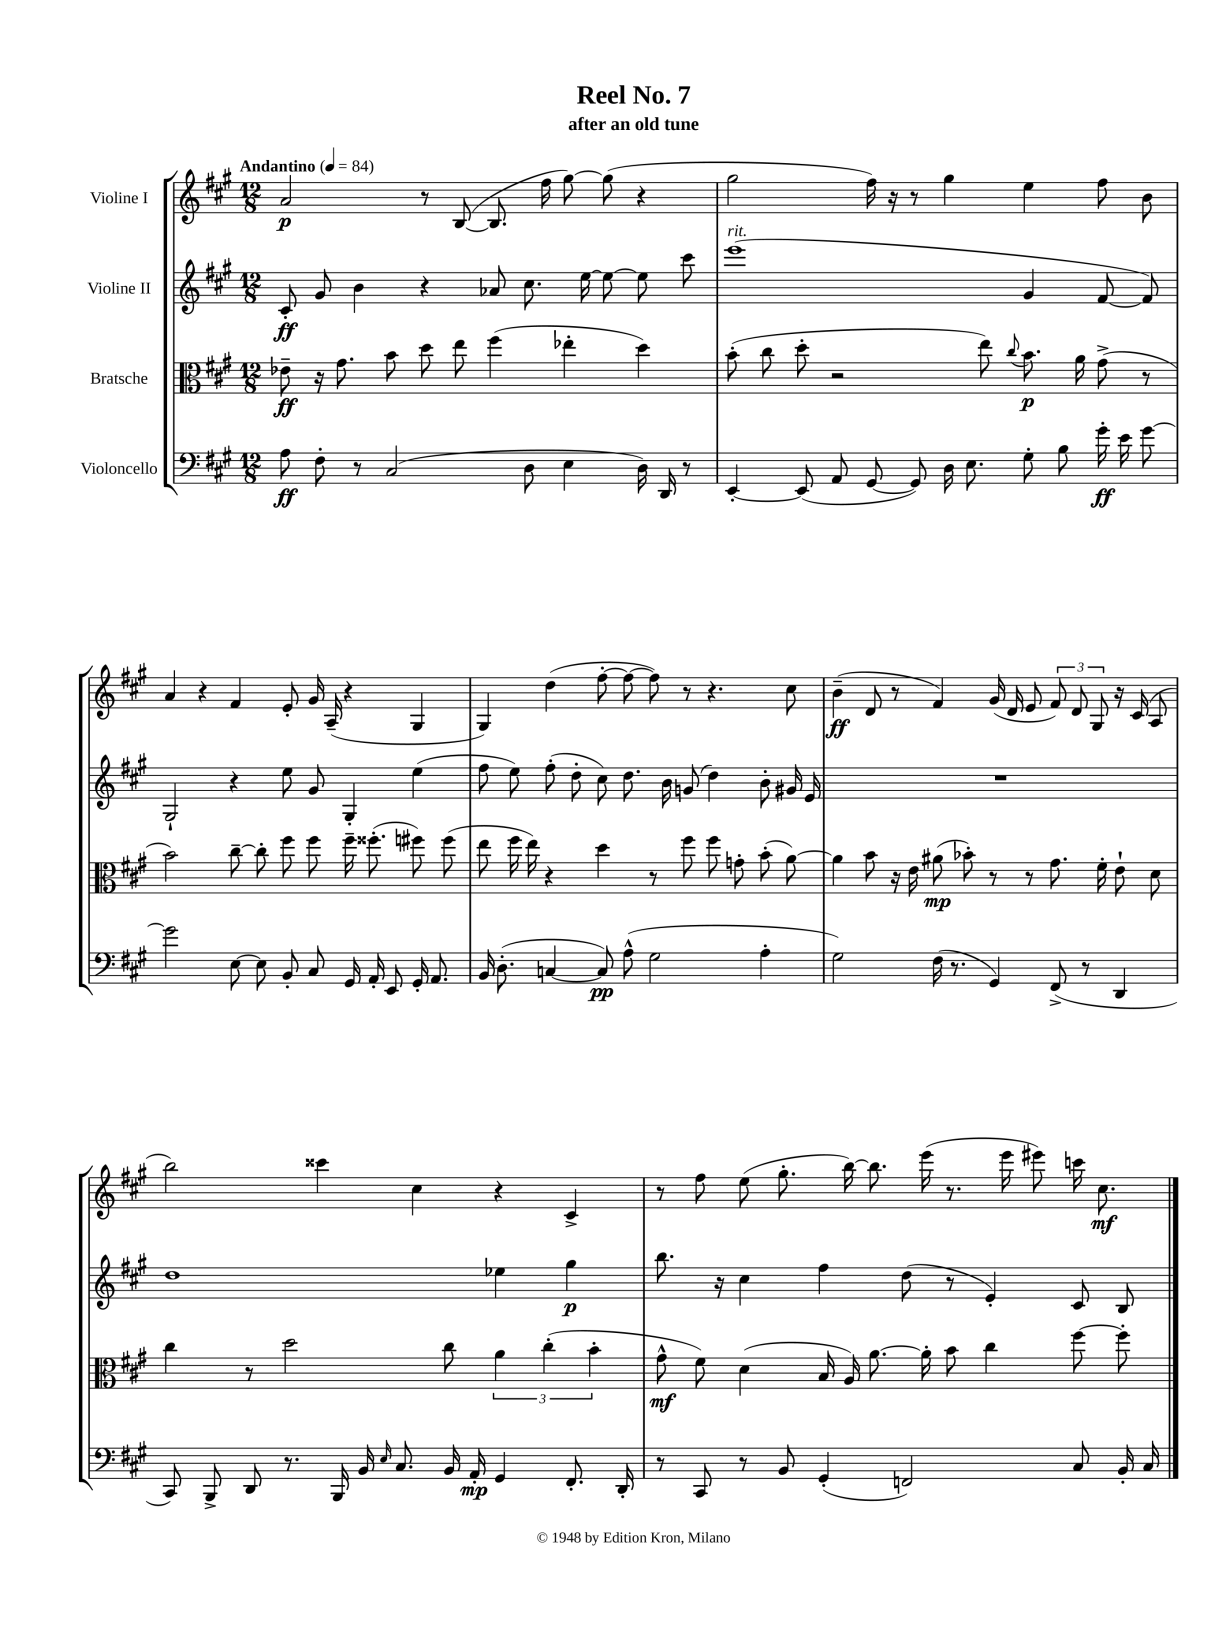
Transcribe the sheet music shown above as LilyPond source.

\header { title = "Reel No. 7" subtitle = "after an old tune" }
<<
\new StaffGroup <<
\new Staff = "s0" \with { instrumentName = "Violine I" } {
    \clef treble \key a \major \numericTimeSignature \time 12/8 \tempo "Andantino" 4 = 84
    \autoBeamOff a'2\p r8 b8~( b8. fis''16 gis''8~) gis''8( r4 |
    gis''2 fis''16) r16 r8 gis''4 e''4 fis''8 b'8 |
    a'4 r4 fis'4 e'8-. gis'16 a16--( r4 gis4 |
    gis4) d''4( fis''8~-. fis''8~ fis''8) r8 r4. cis''8 |
    b'4--\ff( d'8 r8 fis'4) gis'16( d'16 e'8 \tuplet 3/2 { fis'8) d'8 gis8 } r16 cis'16( a8 |
    b''2) cisis'''4 cis''4 r4 cis'4-> |
    r8 fis''8 e''8( gis''8.-. b''16~) b''8. e'''16( r8. e'''16 eis'''8) c'''16 cis''8.\mf \bar "|." |
}
\new Staff = "s1" \with { instrumentName = "Violine II" } {
    \clef treble \key a \major \numericTimeSignature \time 12/8
    \autoBeamOff cis'8-.\ff gis'8 b'4 r4 aes'8 cis''8. e''16~ e''8~ e''8 cis'''8 |
    e'''1^\markup { \italic "rit." }( gis'4 fis'8~ fis'8) |
    gis2-! r4 e''8 gis'8 gis4-. e''4( |
    fis''8 e''8) fis''8-.( d''8-. cis''8) d''8. b'16 g'8( d''4) b'8-. gis'16 e'16 |
    R1. |
    d''1 ees''4 gis''4\p |
    b''8. r16 cis''4 fis''4 d''8( r8 e'4-.) cis'8 b8 \bar "|." |
}
\new Staff = "s2" \with { instrumentName = "Bratsche" } {
    \clef alto \key a \major \numericTimeSignature \time 12/8
    \autoBeamOff ees'8--\ff r16 gis'8. b'8 d''8 e''8 fis''4( ees''4-. d''4) |
    b'8-.( cis''8 d''8-. r2 e''8) \appoggiatura { cis''8 } b'8.\p a'16 gis'8->( r8 |
    b'2) cis''8~-- cis''8-. fis''8 fis''8 fis''16-- fisis''8.-.( fis''8) fis''8( |
    e''8 fis''16 e''16) r4 d''4 r8 fis''8 fis''8 g'8-. b'8-.( a'8~) |
    a'4 b'8 r16 e'16 ais'8\mp( bes'8-.) r8 r8 gis'8. fis'16-. e'8-! d'8 |
    cis''4 r8 d''2 cis''8 \tuplet 3/2 { a'4 cis''4-.( b'4-. } |
    gis'8-^\mf fis'8) d'4( b16 a16) a'8.~ a'16-. b'8 cis''4 fis''8~ fis''8-. \bar "|." |
}
\new Staff = "s3" \with { instrumentName = "Violoncello" } {
    \clef bass \key a \major \numericTimeSignature \time 12/8
    \autoBeamOff a8\ff fis8-. r8 cis2( d8 e4 d16) d,16 r8 |
    e,4~-. e,8( a,8 gis,8~ gis,8) d16 e8. gis8-. b8 gis'16-.\ff e'16 gis'8~ |
    gis'2 e8~ e8 b,8-. cis8 gis,16 a,16-. e,8 gis,16-. a,8. |
    b,16 d8.-.( c4~ c8\pp) a8-^( gis2 a4-. |
    gis2) fis16( r8. gis,4) fis,8->( r8 d,4 |
    cis,8) b,,8-> d,8 r8. b,,16 b,16 \grace { e16 } cis8. b,16 a,16-.\mp gis,4 fis,8.-. d,16-. |
    r8 cis,8 r8 b,8 gis,4-.( f,2) cis8 b,16-. cis16 \bar "|." |
}
>>
>>
\layout { \context { \Score \remove "Bar_number_engraver" } }
